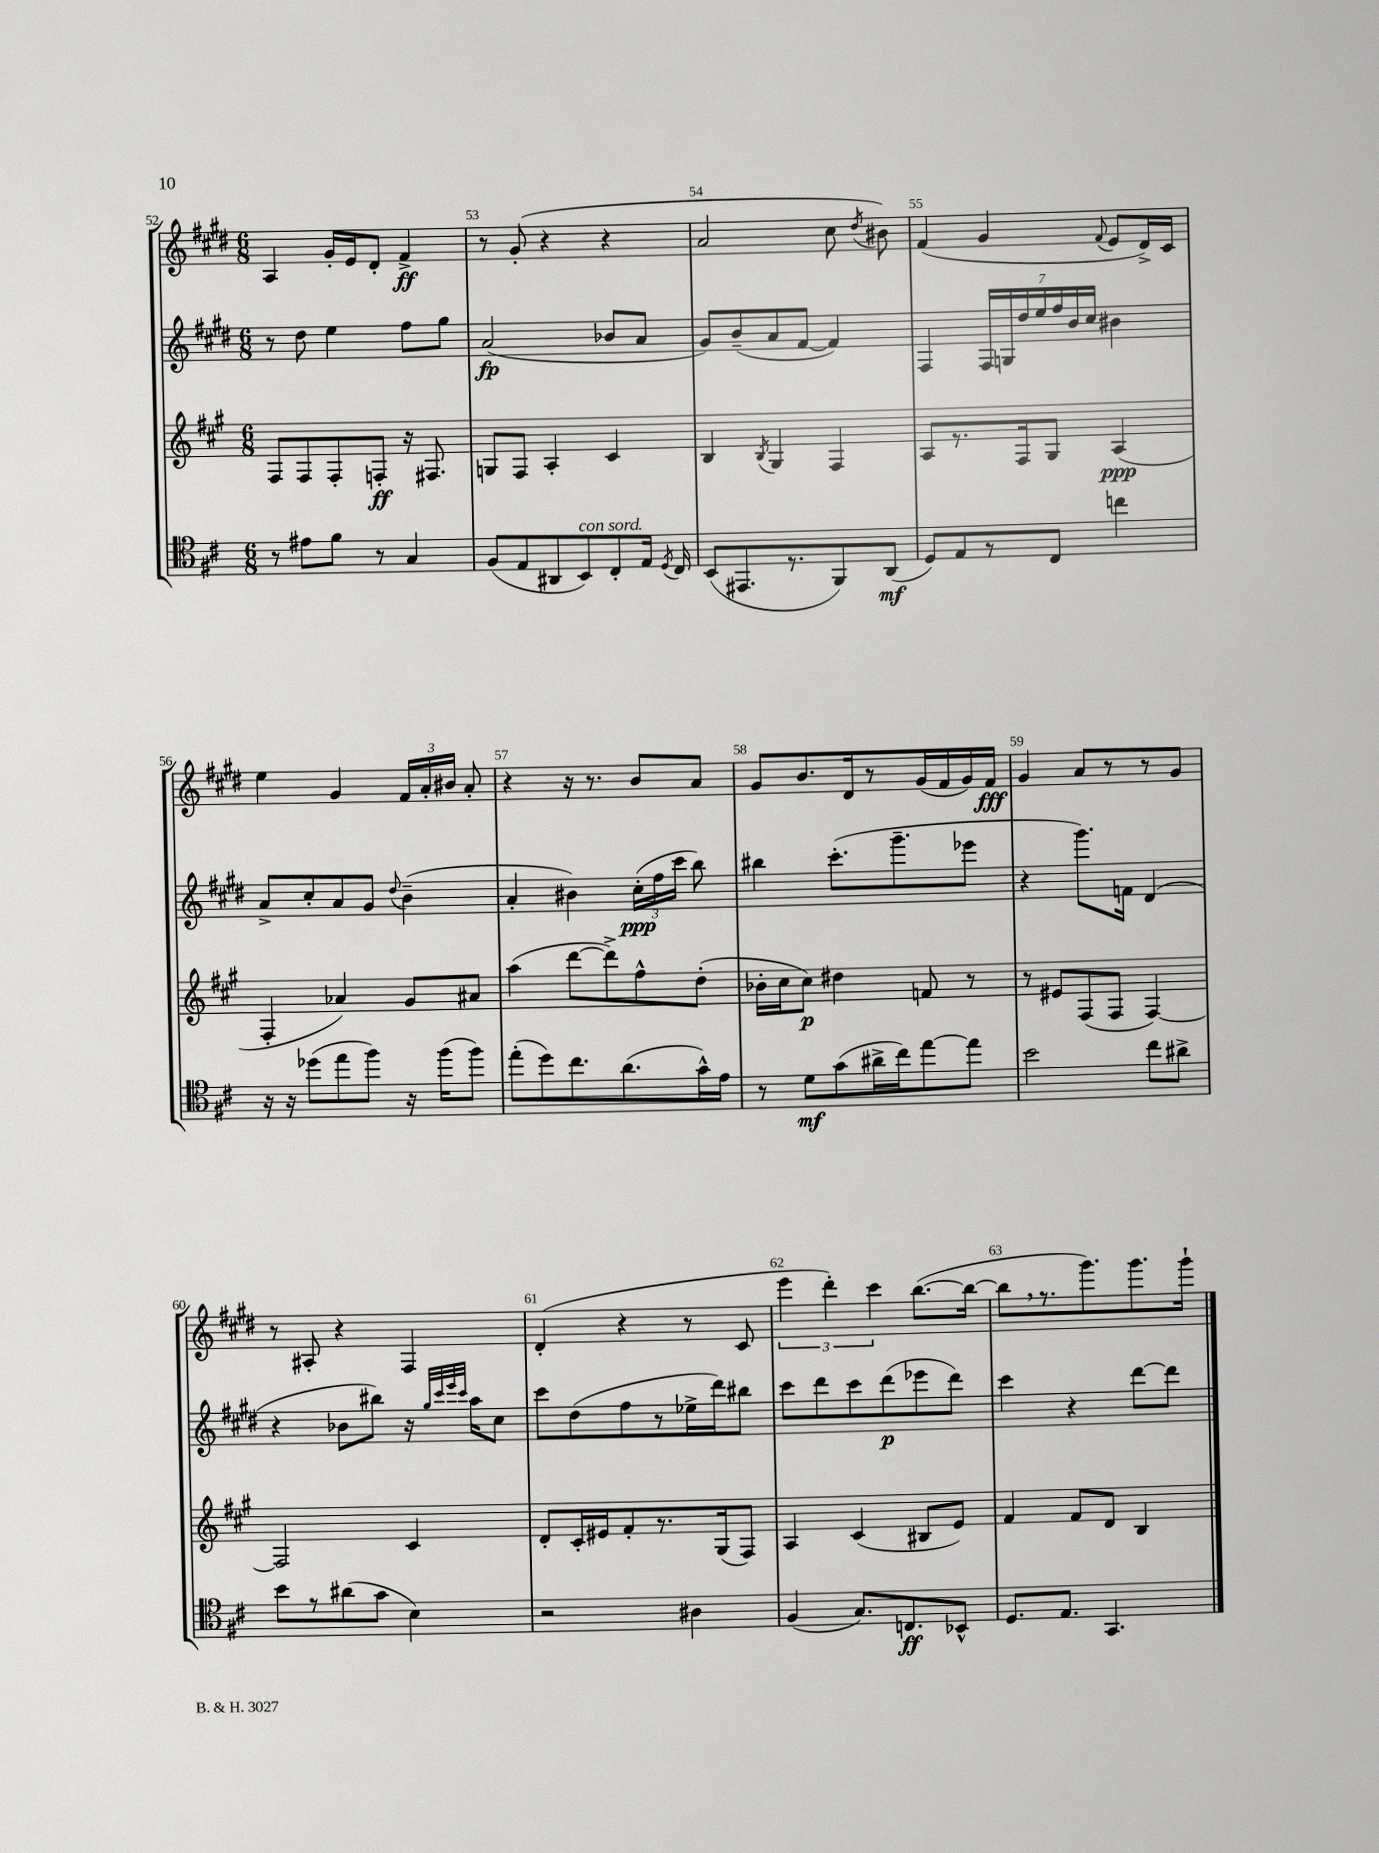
<<
\new StaffGroup <<
\new Staff = "s0" {
    \clef treble \key e \major \numericTimeSignature \time 6/8
    \autoBeamOff a4 gis'16[-. e'16 dis'8]-. fis'4->\ff |
    r8 gis'8-.( r4 r4 |
    a'2 cis''8 \acciaccatura { dis''8 } bis'8) |
    fis'4( gis'4 \appoggiatura { fis'8 } e'8[ dis'16->) cis'16] |
    e''4 gis'4 \tuplet 3/2 { fis'16[ a'16-. bis'16] } a'8-. |
    r4 r16 r8. b'8[ a'8] |
    gis'8[ b'8. dis'16 r8 gis'16( fis'16 gis'16) fis'16]\fff |
    gis'4 a'8[ r8 r8 gis'8] |
    r8 ais8-. r4 fis4 |
    dis'4-.( r4 r8 cis'8 |
    \tuplet 3/2 { e'''4 dis'''4-.) cis'''4 } b''8.[~( b''16]~ |
    b''8[ \breathe r8. gis'''8.) gis'''8. gis'''16]-! \bar "|." |
}
\new Staff = "s1" {
    \clef treble \key e \major \numericTimeSignature \time 6/8
    \autoBeamOff r8 dis''8 e''4 fis''8[ gis''8] |
    a'2\fp( bes'8[ a'8] |
    gis'8[) b'8--( a'8 fis'8]~ fis'4) |
    fis4 \tuplet 7/4 { fis16[ g16 dis''16 e''16 fis''16 b'16 cis''16] } bis'4 |
    a'8[-> cis''8-. a'8 gis'8] \appoggiatura { dis''8 } b'4--( |
    a'4-. bis'4) \tuplet 3/2 { cis''16[-.\ppp( fis''16 cis'''16] } b''8) |
    bis''4 cis'''8.[-.( gis'''8.-- ees'''8] |
    r4 gis'''8.[) f'16] dis'4( |
    r4 bes'8[ bis''8]) r16 \grace { gis''32[ cis'''32 e'''32 cis'''32] } a''16[ cis''8] |
    cis'''8[ dis''8( fis''8 r8 ees''16-> dis'''16) bis''8] |
    cis'''8[ dis'''8 cis'''8 dis'''8\p( ees'''8 dis'''8]) |
    cis'''4 r4 dis'''8[~ dis'''8] \bar "|." |
}
\new Staff = "s2" {
    \clef treble \key a \major \numericTimeSignature \time 6/8
    \autoBeamOff fis8[ fis8 fis8-. f8]-.\ff r16 fis8. |
    g8[ fis8] a4-. cis'4 |
    b4 \acciaccatura { b8 } gis4 fis4 |
    a8[ r8. fis16 gis8] a4\ppp( |
    fis4-. aes'4) gis'8[ ais'8] |
    a''4( d'''8[~ d'''8->) fis''8-^ d''8]-.( |
    bes'16[-. cis''16 cis''8]\p) dis''4 f'8 r8 |
    r8 eis'8[ fis8( fis8] fis4~) |
    fis2 cis'4 |
    d'8[-. cis'16-. eis'16 fis'8-. r8. gis16( fis8]) |
    a4 cis'4( bis8[ e'8]) |
    fis'4 fis'8[ d'8] b4 \bar "|." |
}
\new Staff = "s3" {
    \clef tenor \key d \major \numericTimeSignature \time 6/8
    \autoBeamOff r8 eis'8[ fis'8] r8 g4 |
    fis8[( e8 ais,8 b,8^\markup { \italic "con sord." }) cis8-. e16] \acciaccatura { d8 } cis16 |
    b,8[( eis,8. r8. fis,8) a,8]\mf( |
    d8[) e8 r8 cis8] c''4 |
    r16 r16 des''8[( e''8 fis''8]) r16 fis''16[( fis''8]) |
    e''8[-.( d''8) cis''8. a'8.( g'16-^) e'16] |
    r8 d'8[\mf g'8( ais'16-> cis''16) e''8~ e''8] |
    b'2 cis''8[ ais'8]-> |
    b'8[ r8 ais'8( g'8] b4) |
    r2 ais4 |
    fis4( g8.[) c8.\ff bes,8]-^ |
    d8.[ e8.] g,4. \bar "|." |
}
>>
>>
\layout { \context { \Score currentBarNumber = #52 \override BarNumber.break-visibility = ##(#f #t #t) barNumberVisibility = #all-bar-numbers-visible } }
